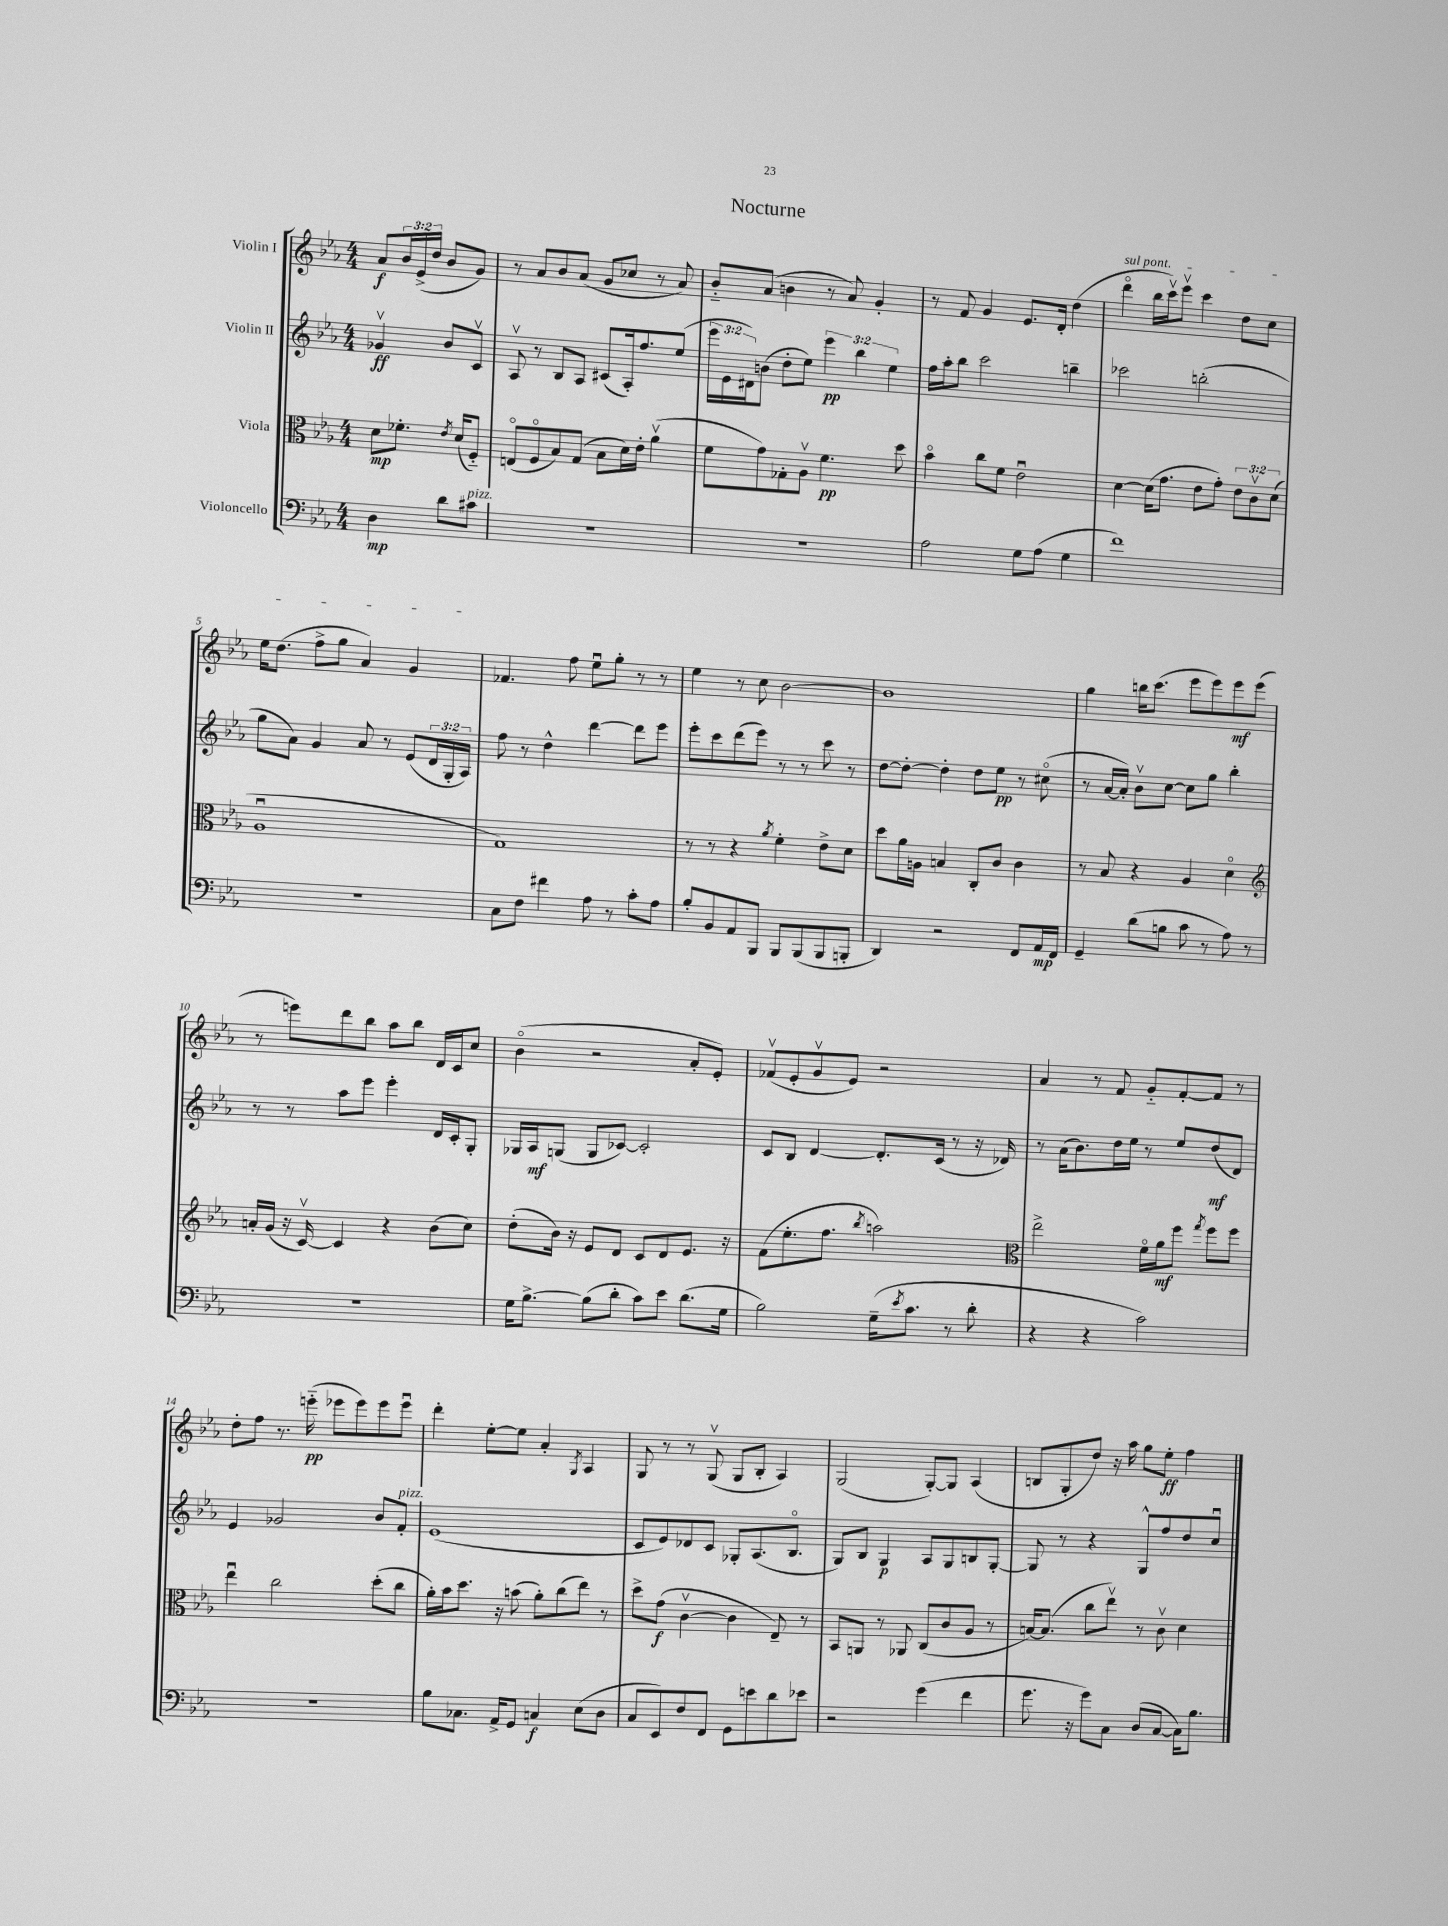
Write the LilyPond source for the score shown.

\header { title = "Nocturne" }
<<
\new StaffGroup <<
\new Staff = "s0" \with { instrumentName = "Violin I" } {
    \clef treble \key ees \major \numericTimeSignature \time 4/4 \override Staff.TupletNumber.text = #tuplet-number::calc-fraction-text \partial 2
    aes'8\f \tuplet 3/2 { bes'16 ees'16->( d''16 } bes'8 g'8) |
    r8 aes'8 bes'8 aes'8( g'8 ces''8 r8 aes'8) |
    bes'8-_ aes'8( b'4 r8 aes'8) g'4-. |
    r8 f'8 g'4 ees'8. d'16-. d''4( |
    \once \override TextSpanner.bound-details.left.text = \markup { \italic "sul pont." } d'''4\flageolet\startTextSpan bes''16 c'''16\upbow) ees'''8\upbow c'''4 d''8 c''8 |
    ees''16 d''8.( f''8-> g''8 aes'4) g'4\stopTextSpan |
    fes'4. f''8 ees''8\downbow g''8-. r8 r8 |
    ees''4 r8 c''8 bes'2~ |
    bes'1 |
    g''4 b''16 c'''8.( ees'''8 ees'''8) ees'''8\mf ees'''8( |
    r8 e'''8) d'''8 bes''8 aes''8 bes''8 d'16 c'16 c''8 |
    bes'4\flageolet( r2 aes'8-. ees'8-.) |
    fes'8\upbow( ees'8-. g'8\upbow ees'8) r2 |
    aes'4 r8 f'8 g'8-_ f'8~-. f'8 r8 |
    d''8-. f''8 r8. e'''16-_\pp( ees'''8 ees'''8) ees'''8 ees'''8\downbow |
    d'''4-. ees''8~-. ees''8 aes'4-. \acciaccatura { g8 } aes4 |
    g8 r8 r8 g8\upbow( g8 bes8-. aes4) |
    g2( g8~-.) g8 aes4( |
    b8 g8-. d''8) r16 aes''16 g''8 ees''8-.\ff f''4 \bar "|." |
}
\new Staff = "s1" \with { instrumentName = "Violin II" } {
    \clef treble \key ees \major \numericTimeSignature \time 4/4 \override Staff.TupletNumber.text = #tuplet-number::calc-fraction-text \partial 2
    ges'4\upbow\ff bes'8 c'8\upbow |
    aes8\upbow r8 bes8 aes8 cis'8( aes16-.) f''8. ees''8( |
    \tuplet 3/2 { ees'''16 ees'16 dis'16) } b'8( d''8-. ees''8) \tuplet 3/2 { ees'''4\pp bes''4 ees''4 } |
    f''16 aes''16-. bes''8 c'''2 b''4-- |
    ces'''2 b''2-.( |
    g''8 aes'8) g'4 aes'8 r8 ees'8( \tuplet 3/2 { d'16 g16-. aes16) } |
    f''8 r8 d''4-^ d'''4~ d'''8 ees'''8 |
    ees'''8-. c'''8 d'''8( ees'''8) r8 r8 c'''8 r8 |
    d''8~ d''8~-. d''4-. d''8 ees''8\pp r8 cis''8\flageolet( |
    r8 aes'16~ aes'16-.) bes'8\upbow c''8~ c''8 g''8 bes''4-. |
    r8 r8 aes''8 ees'''8 ees'''4-. d'16 c'16-. g8-. |
    ges16 aes16\mf g8( g8 ces'8~) ces'2-. |
    c'8 bes8 d'4~ d'8.-. c'16( r8 r16 des'16) |
    r8 aes'16( bes'8.) d''16 ees''16 r8 ees''8 d''8\mf( d'8) |
    ees'4 ges'2 bes'8 f'8-.^\markup { \italic "pizz." } |
    ees'1( |
    c'8 ees'8) des'8 c'8 ges8-. aes8.( bes8.\flageolet |
    g8) bes8 g4\p aes8 g8 b8 g8~-. |
    g8 r8 r4 g8-^ f''8 d''8 c''8\downbow \bar "|." |
}
\new Staff = "s2" \with { instrumentName = "Viola" } {
    \clef alto \key ees \major \numericTimeSignature \time 4/4 \override Staff.TupletNumber.text = #tuplet-number::calc-fraction-text \partial 2
    d'8\mp fes'8.-. \acciaccatura { ees'8 } d'16( f8-_) |
    e8\flageolet( f8\flageolet bes8) g8( bes8 d'16) ees'16-. aes'4\upbow( |
    f'8 g'8) ges8-. aes8\upbow f'4.\pp d''8 |
    bes'4\flageolet c''8 f'8 ees'2\downbow |
    d'4~ d'16( g'8. ees'8 g'8-.) \tuplet 3/2 { ees'8 c'8\upbow d'8( } |
    aes1\downbow |
    g1) |
    r8 r8 r4 \acciaccatura { aes'8 } f'4-. ees'8-> d'8 |
    d''8 aes'16 a16 b4 c8-. c'8 c'4 |
    r8 bes8 r4 aes4 d'4\flageolet |
    \clef treble a'16-. g'16( r16 c'16~\upbow) c'4 r4 bes'8( c''8) |
    d''8-.( bes'16) r16 ees'8 d'8 c'8 d'8 ees'8. r16 |
    f'8( ees''8.-. f''8. \acciaccatura { bes''8 } a''2) |
    \clef alto ees''2-> f'16\flageolet aes'16\mf f''8 \acciaccatura { g''8 } f''8 f''8 |
    ees''4\downbow c''2 d''8-.( c''8 |
    aes'16-.) bes'16 d''8. r16 b'8( aes'8-.) c''8( ees''8) r8 |
    d''8-> g'8\f( c'4~\upbow c'4 ees8--) r8 |
    bes,8 a,8 r8 aes,8 c8( c'8 aes8 r8 |
    b16~) b8.( c''8 ees''8\upbow) r8 c'8\upbow d'4 \bar "|." |
}
\new Staff = "s3" \with { instrumentName = "Violoncello" } {
    \clef bass \key ees \major \numericTimeSignature \time 4/4 \partial 2
    d4\mp d'8 cis'8^\markup { \italic "pizz." } |
    R1 |
    R1 |
    aes2 g8 aes8( g4 |
    f'1) |
    R1 |
    c8 f8 fis'4 aes8 r8 c'8-. aes8 |
    bes8-. bes,8 aes,8 bes,,8 bes,,8 bes,,8( bes,,8 b,,8-. |
    d,4) r2 f,8 aes,16\mp f,16 |
    g,4-- d'8( b8 c'8 r8 aes8) r8 |
    R1 |
    g16 bes8.~-> bes8( d'8-. c'8) ees'8 d'8.( g16 |
    bes2) g16--( \acciaccatura { ees'8 } c'8. r8 d'8-. |
    r4 r4 c'2) |
    R1 |
    bes8 ces8. aes,16-> g,8 c4\f ees8( d8 |
    c8 ees,8) f8 f,8 g,8 e'8 d'8 ees'8 |
    r2 g'4( f'4 |
    g'8. r16 g'8) c8 d8( c8~ c16) bes8. \bar "|." |
}
>>
>>
